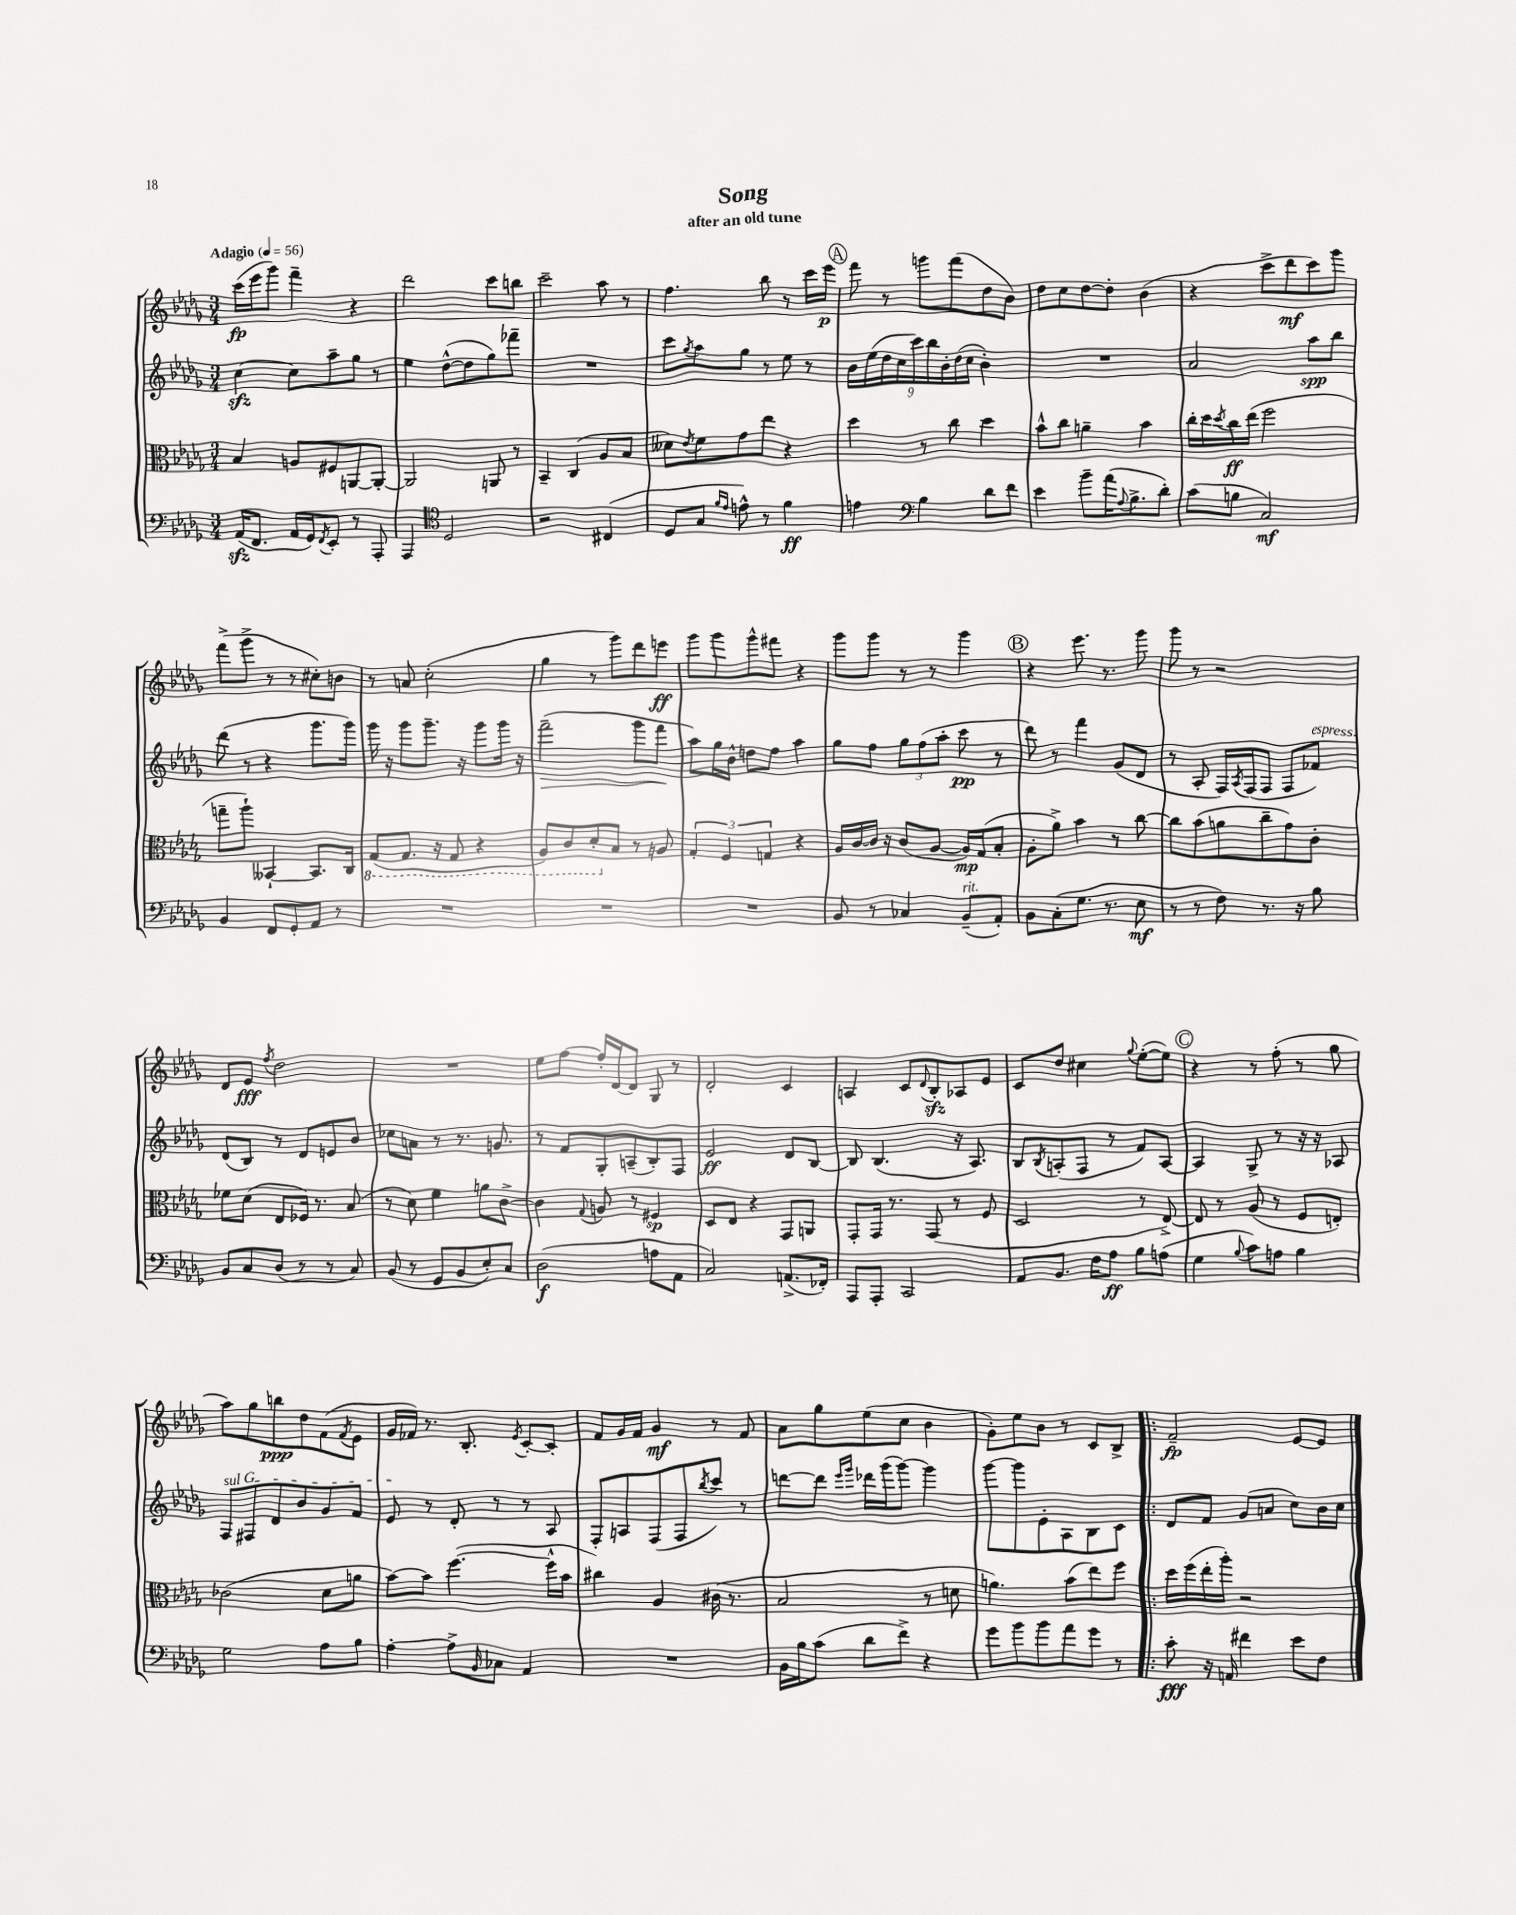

**kern	**dynam	**kern	**dynam	**kern	**dynam	**kern	**dynam
*part4	*part4	*part3	*part3	*part2	*part2	*part1	*part1
*staff4	*staff4	*staff3	*staff3	*staff2	*staff2	*staff1	*staff1
*clefF4	*	*clefC3	*	*clefG2	*	*clefG2	*
*k[b-e-a-d-g-]	*	*k[b-e-a-d-g-]	*	*k[b-e-a-d-g-]	*	*k[b-e-a-d-g-]	*
*M3/4	*	*M3/4	*	*M3/4	*	*M3/4	*
*MM56	*	*MM56	*	*MM56	*	*MM56	*
=1	=1	=1	=1	=1	=1	=1	=1
!	!	!	!	!	!	!LO:TX:a:B:t=Adagio	!
(16AA-zz/KL	.	4B-/	.	[4cczz\	.	(16ccc\LL	fp
8.FF/J	.	.	.	.	.	16eee-\J	.
.	.	.	.	.	.	8ggg-\J)	.
16AA-/LL	.	8An/L	.	8cc\L]	.	4fff~\	.
16GG-/J)	.	.	.	.	.	.	.
8qFF/	.	.	.	.	.	.	.
8EE-'/J	.	8F#X/	.	8aa-~\	.	.	.
8r	.	[8AAn/	.	8gg-\J	.	4r	.
8AAA-'/	.	8AA'/J_	.	8r	.	.	.
=2	=2	=2	=2	=2	=2	=2	=2
4AAA-/	.	2AA/]	.	4ee-\	.	2ddd-\	.
*clefC4	*	*	*	*	*	*	*
2D-/	.	.	.	([8dd-^^\L	.	.	.
.	.	.	.	8dd-\]	.	.	.
.	.	8AAn/	.	8gg-\)	.	8ccc\L	.
.	.	8r	.	8fff-X~\J	.	8bbn\J	.
=3	=3	=3	=3	=3	=3	=3	=3
2r	.	4BB-~/	.	2.r	.	2ccc~\	.
.	.	(4C/	.	.	.	.	.
(4C#X/	.	8A-/L	.	.	.	8aa-\	.
.	.	8B-/J	.	.	.	8r	.
=4	=4	=4	=4	=4	=4	=4	=4
8D-/L	.	8d--X\L)	.	8ccc\L	.	4.ff\	.
.	.	8qe-/	.	8qgg-/	.	.	.
8G-/J	.	8f\	.	8aa-\	.	.	.
16qqf/LL	.	.	.	.	.	.	.
16qqe-/JJ	.	.	.	.	.	.	.
8en^^\)	.	8g-\	.	8gg-\J	.	.	.
8r	.	8ee-\J	.	8r	.	8bb-\	.
4f\	ff	4r	.	8ee-\	.	8r	.
.	.	.	.	8r	.	16ccc\LL	.
.	.	.	.	.	.	16eee-\JJ	p
!!LO:REH:place=s1:t=A
=5	=5	=5	=5	=5	=5	=5	=5
4en\	.	4dd-\	.	18b-\LL	.	8fff\	.
.	.	.	.	(18ee-\	.	.	.
.	.	.	.	18dd-\	.	.	.
.	.	.	.	.	.	8r	.
.	.	.	.	18cc\	.	.	.
.	.	.	.	18ccc\)	.	.	.
*clefF4	*	*	*	*	*	*	*
4B-\	.	8r	.	.	.	8gggn\L	.
.	.	.	.	18bb-\	.	.	.
.	.	.	.	18b-'\	.	.	.
.	.	8cc\	.	.	.	(8fff\	.
.	.	.	.	(18dd-\	.	.	.
.	.	.	.	18cc\JJ	.	.	.
8d-\L	.	4dd-\	.	4b-'\)	.	8dd-\	.
8f\J	.	.	.	.	.	8b-\J)	.
=6	=6	=6	=6	=6	=6	=6	=6
4e-\	.	8b-^^\L	.	2.r	.	8dd-\L	.
.	.	8cc\J	.	.	.	8cc\	.
8b-~\L	.	4an~\	.	.	.	[8dd-\	.
(16a-\K	.	.	.	.	.	8dd-'\J]	.
8qqA-/	.	.	.	.	.	.	.
8.B-^\	.	.	.	.	.	.	.
.	.	4b-\	.	.	.	(4b-\	.
8d-'\J)	.	.	.	.	.	.	.
=7	=7	=7	=7	=7	=7	=7	=7
(8c\L	.	16cc'\LL	.	2a-/	.	4r	.
.	.	16dd-\	.	.	.	.	.
.	.	8qdd-/	.	.	.	.	.
8Bn\J	.	16cc\	ff	.	.	.	.
.	.	(16ee-\JJ	.	.	.	.	.
2C/)	mf	2ff\	.	.	.	8ccc^\L	.
.	.	.	.	.	.	8ddd-\	mf
.	.	.	.	8aa-\L	spp	8ccc\)	.
.	.	.	.	8bb-\J	.	8ggg-\J	.
!!LO:LB:g=z
=8	=8	=8	=8	=8	=8	=8	=8
4BB-/	.	8ggn~\L	.	(8ddd-\	.	(8fff^\L	.
.	.	8aa-`\J)	.	8r	.	8ggg-^\J	.
8FF/L	.	[4BB--X`/	.	4r	.	8r	.
8GG-'/	.	.	.	.	.	8r	.
8AA-/J	.	8.BB--/L]	.	8.ggg-\L	.	8cc#X'\L)	.
8r	.	.	.	.	.	8bn\J	.
.	.	16C/Jk	.	16ggg-\Jk)	.	.	.
=9	=9	=9	=9	=9	=9	=9	=9
*	*	*8ba	*	*	*	*	*
2.r	.	(8GG-/L	.	16ggg-\	.	8r	.
.	.	.	.	16r	.	.	.
.	.	8.GG-/J	.	8ggg-\L	.	8an/	.
.	.	.	.	8.ggg-~\J	.	(2cc'\	.
.	.	16r	.	.	.	.	.
.	.	8GG-/	.	.	.	.	.
.	.	.	.	16r	.	.	.
.	.	4r	.	8ggg-\L	.	.	.
.	.	.	.	16ggg-\Jk	.	.	.
.	.	.	.	16r	.	.	.
=10	=10	=10	=10	=10	=10	=10	=10
!	!	!	!	!	!LO:HP:b	!	!
2.r	.	8AA-/L)	.	(2fff~\	>	4gg-\	.
.	.	8C/	.	.	.	.	.
.	.	8D-'/	.	.	.	8r	.
*	*	*X8ba	*	*	*	*	*
.	.	8B-/J	.	.	.	8ggg-\L)	.
.	.	8r	.	8ggg-\L	.	8ddd-\	.
.	.	8An/	.	8fff\J	.	8eeen\J	ff
.	.	.	.	.	]	.	.
=11	=11	=11	=11	=11	=11	=11	=11
2.r	.	6G-'/	.	8aa-\L)	.	8ggg-\L	.
.	.	.	.	16gg-\L	.	8ggg-\	.
.	.	6F/	.	.	.	.	.
.	.	.	.	16b-^^\JJ	.	.	.
.	.	.	.	8ddn\L	.	8ggg-^^\	.
.	.	6Gn/	.	.	.	.	.
.	.	.	.	8ff\J	.	8fff#X\J	.
.	.	4r	.	4aa-\	.	4r	.
=12	=12	=12	=12	=12	=12	=12	=12
8BB-/	.	16A-/LL	.	8gg-\L	.	8ggg-\L	.
.	.	[16c/	.	.	.	.	.
8r	.	16c/JJ]	.	8ff\J	.	8ggg-\J	.
.	.	16r	.	.	.	.	.
4C-X/	.	(8c/L	.	12gg-\L	.	8r	.
.	.	.	.	(12ff\	.	.	.
.	.	[8A-/J	.	.	.	8r	.
.	.	.	.	12aa-'\J	.	.	.
!LO:TX:a:i:t=rit.	!	!	!	!	!	!	!
(8BB-~/L	.	16A-/LL])	mp	8ccc\	pp	4ggg-\	.
.	.	(16G-/J	.	.	.	.	.
8AA-'/J)	.	8B-'/J	.	8r	.	.	.
!!LO:REH:place=s1:t=B
=13	=13	=13	=13	=13	=13	=13	=13
8BB-\L	.	8A-'\L	.	8ddd-\)	.	4r	.
(8C'\	.	8a-^\J)	.	8r	.	.	.
8.G-\J	.	4b-\	.	4fff\	.	8.eee-\	.
8.r	.	.	.	.	.	8.r	.
.	.	8r	.	(8g-/L	.	.	.
8E-\	mf	[8cc\	.	8d-/J	.	8ggg-\	.
=14	=14	=14	=14	=14	=14	=14	=14
8r	.	8cc\L]	.	8r	.	8ggg-\	.
8r	.	(8b-\	.	8A-'/	.	8r	.
8F\)	.	8an\	.	16F/LL)	.	2r	.
.	.	.	.	8qA-/	.	.	.
.	.	.	.	(16F/J	.	.	.
8.r	.	8cc~\	.	8F/J	.	.	.
.	.	8g-\)	.	8F/L	.	.	.
16r	.	.	.	.	.	.	.
!	!	!	!	!LO:TX:a:i:t=espress.	!	!	!
8B-\	.	8c'\J	.	8f-X/J)	.	.	.
!!LO:LB:g=z
=15	=15	=15	=15	=15	=15	=15	=15
8BB-/L	.	8f-X\L	.	(8d-/L	.	8d-/L	.
8C/	.	(8d-\J	.	8B-/J)	.	8e-/J	fff
.	.	.	.	.	.	8qff/	.
(8D-/J	.	8E-/L	.	8r	.	2dd-\	.
8r	.	16F-X/Jk)	.	8d-/L	.	.	.
.	.	8.r	.	.	.	.	.
8r	.	.	.	8en/	.	.	.
8C/)	.	(8B-/	.	8b-/J	.	.	.
=16	=16	=16	=16	=16	=16	=16	=16
(8BB-/	.	8r	.	8cc-X\L	.	2.r	.
8r	.	8d-\)	.	8an\J	.	.	.
8GG-/L	.	4f\	.	8r	.	.	.
8BB-/	.	.	.	8.r	.	.	.
8E-'/)	.	8an\L	.	.	.	.	.
.	.	.	.	8.gn/	.	.	.
8C/J	.	[8c^\J	.	.	.	.	.
=17	=17	=17	=17	=17	=17	=17	=17
(2D-\	f	4c\]	.	8r	.	8ee-\L	.
.	.	.	.	8f/L	.	[8ff\J	.
.	.	8qqG-/	.	.	.	.	.
.	.	8An/	.	8G-'/	.	16ff'/LL]	.
.	.	.	.	.	.	[16d-/J	.
.	.	8r	.	(8An~/	.	8d-/J]	.
8An\L	.	4F#X/	sp	8B-'/)	.	8G-/	.
8AA-\J	.	.	.	8F/J	.	8r	.
=18	=18	=18	=18	=18	=18	=18	=18
2C/)	.	8D-/L	.	2e-/	ff	2d-'/	.
.	.	8E-/J	.	.	.	.	.
.	.	4r	.	.	.	.	.
(8.AAn^/L	.	8GG-/L	.	8d-/L	.	4c/	.
.	.	8AAn/J	.	[8B-/J	.	.	.
16FF-X'/Jk)	.	.	.	.	.	.	.
=19	=19	=19	=19	=19	=19	=19	=19
8AAA-/L	.	8GG-'/L	.	8B-/]	.	4An/	.
8AAA-'/J	.	16GG-/Jk	.	(4.B-/	.	.	.
.	.	8.r	.	.	.	.	.
2CC/	.	.	.	.	.	8c/L	.
.	.	.	.	.	.	8qqd-/	.
.	.	(8GG-/	.	.	.	8B-zz'/	.
.	.	8r	.	16r	.	8A-X/	.
.	.	.	.	8.A-/)	.	.	.
.	.	8F/	.	.	.	8e-/J	.
=20	=20	=20	=20	=20	=20	=20	=20
8AA-/L	.	2D-/	.	8B-/L	.	8c/L	.
.	.	.	.	8qB-/	.	.	.
8.BB-/J	.	.	.	(8An'/	.	8dd-/J	.
.	.	.	.	8F/J	.	4cc#X\	.
16F\KL	.	.	.	.	.	.	.
8A-\J	ff	.	.	8r	.	.	.
.	.	.	.	.	.	8qqgg-/	.
8B-\L	.	8r	.	8f/L)	.	([8ee-'\L	.
(8An\J	.	[8E-^/)	.	[8A/J	.	8ee-\J])	.
!!LO:REH:place=s1:t=C
=21	=21	=21	=21	=21	=21	=21	=21
4G-\	.	8E-/]	.	4A/]	.	4r	.
.	.	8r	.	.	.	.	.
8qqB-/	.	.	.	.	.	.	.
8c\L)	.	(8A-/	.	8G-^/	.	8r	.
8An\J	.	8r	.	8r	.	(8ff'\	.
4B-\	.	8F/L	.	16r	.	8r	.
.	.	.	.	16r	.	.	.
.	.	8En'/J)	.	8A-X/	.	8gg-\	.
!!LO:LB:g=z
=22	=22	=22	=22	=22	=22	=22	=22
!	!	!	!	!LO:TX:a:i:t=sul G	!	!	!
2G-\	.	(2c-X\	.	8F/L	.	8aa-\L)	.
.	.	.	.	8F#X/	.	8gg-\	.
.	.	.	.	8d-/	.	8bbn\	ppp
.	.	.	.	8b-/	.	8dd-\	.
8A-\L	.	8d-\L	.	8g-/	.	(8f\	.
.	.	.	.	.	.	8qf/	.
8B-\J	.	8an\J	.	8f/J	.	8e-\J	.
=23	=23	=23	=23	=23	=23	=23	=23
[4A-'\	.	[8b-\L)	.	8e-/	.	16g-/LL	.
.	.	.	.	.	.	16f-X/JJ)	.
.	.	8b-\J]	.	8r	.	8.r	.
8A-^\L]	.	([4.ff\	.	8d-'/	.	.	.
.	.	.	.	.	.	8.B-'/	.
16qqBB-/	.	.	.	.	.	.	.
8C-X\J	.	.	.	8r	.	.	.
.	.	.	.	.	.	8qe-/	.
4AA-/	.	.	.	8r	.	[8c'/L	.
.	.	16ff^^\LL]	.	8A-/	.	8c'/J]	.
.	.	16b-\JJ	.	.	.	.	.
=24	=24	=24	=24	=24	=24	=24	=24
2.r	.	4cc#X\)	.	8F'/L	.	8f/L	.
.	.	.	.	8An/	.	16g-/L	.
.	.	.	.	.	.	16f/JJ	.
.	.	4A-/	.	(8F/	.	4g-/	mf
.	.	.	.	8F/	.	.	.
.	.	.	.	8qbb-/	.	.	.
.	.	(16c#X\	.	8ccc/J)	.	8r	.
.	.	8.r	.	.	.	.	.
.	.	.	.	8r	.	8f/	.
=25	=25	=25	=25	=25	=25	=25	=25
16BB-\LL	.	2B-/	.	[8dddn\L	.	8a-\L	.
16B-\J	.	.	.	.	.	.	.
(8c\J	.	.	.	8ddd\J]	.	8gg-\	.
.	.	.	.	16qqeee-/LL	.	.	.
.	.	.	.	16qqggg-/JJ	.	.	.
8d-\L	.	.	.	16ddd-X\LL	.	(8ee-\	.
.	.	.	.	(16ggg-\J	.	.	.
8f^\J)	.	.	.	[8ggg-\J)	.	8cc\J	.
4r	.	8r	.	4ggg-\]	.	4b-\	.
.	.	8dn\	.	.	.	.	.
=26	=26	=26	=26	=26	=26	=26	=26
8g-\L	.	4.an\)	.	[8ggg-\L	.	8g-'\L)	.
8b-\	.	.	.	8ggg-\]	.	8ee-\	.
8b-\	.	.	.	8e-'\	.	8b-\J	.
8a-\	.	(8b-\L	.	8A-\	.	8r	.
8g-\J	.	8ee-\)	.	8B-\	.	8c/L	.
8r	.	8ff\J	.	8c\J	.	8B-^/J	.
=27!|:	=27!|:	=27!|:	=27!|:	=27!|:	=27!|:	=27!|:	=27!|:
8c'\	fff	16dd-\LL	.	8d-/L	.	2f~/	fp
.	.	(16ff\	.	.	.	.	.
16r	.	16ee-'\	.	8f/J	.	.	.
16AAn/	.	16aa-'\JJ)	.	.	.	.	.
4f#X\	.	2r	.	(8g-/L	.	.	.
.	.	.	.	8an/J	.	.	.
8e-\L	.	.	.	8cc\L)	.	[8e-/L	.
8F\J	.	.	.	16b-\L	.	8e-/J]	.
.	.	.	.	16cc\JJ	.	.	.
==	==	==	==	==	==	==	==
*-	*-	*-	*-	*-	*-	*-	*-
